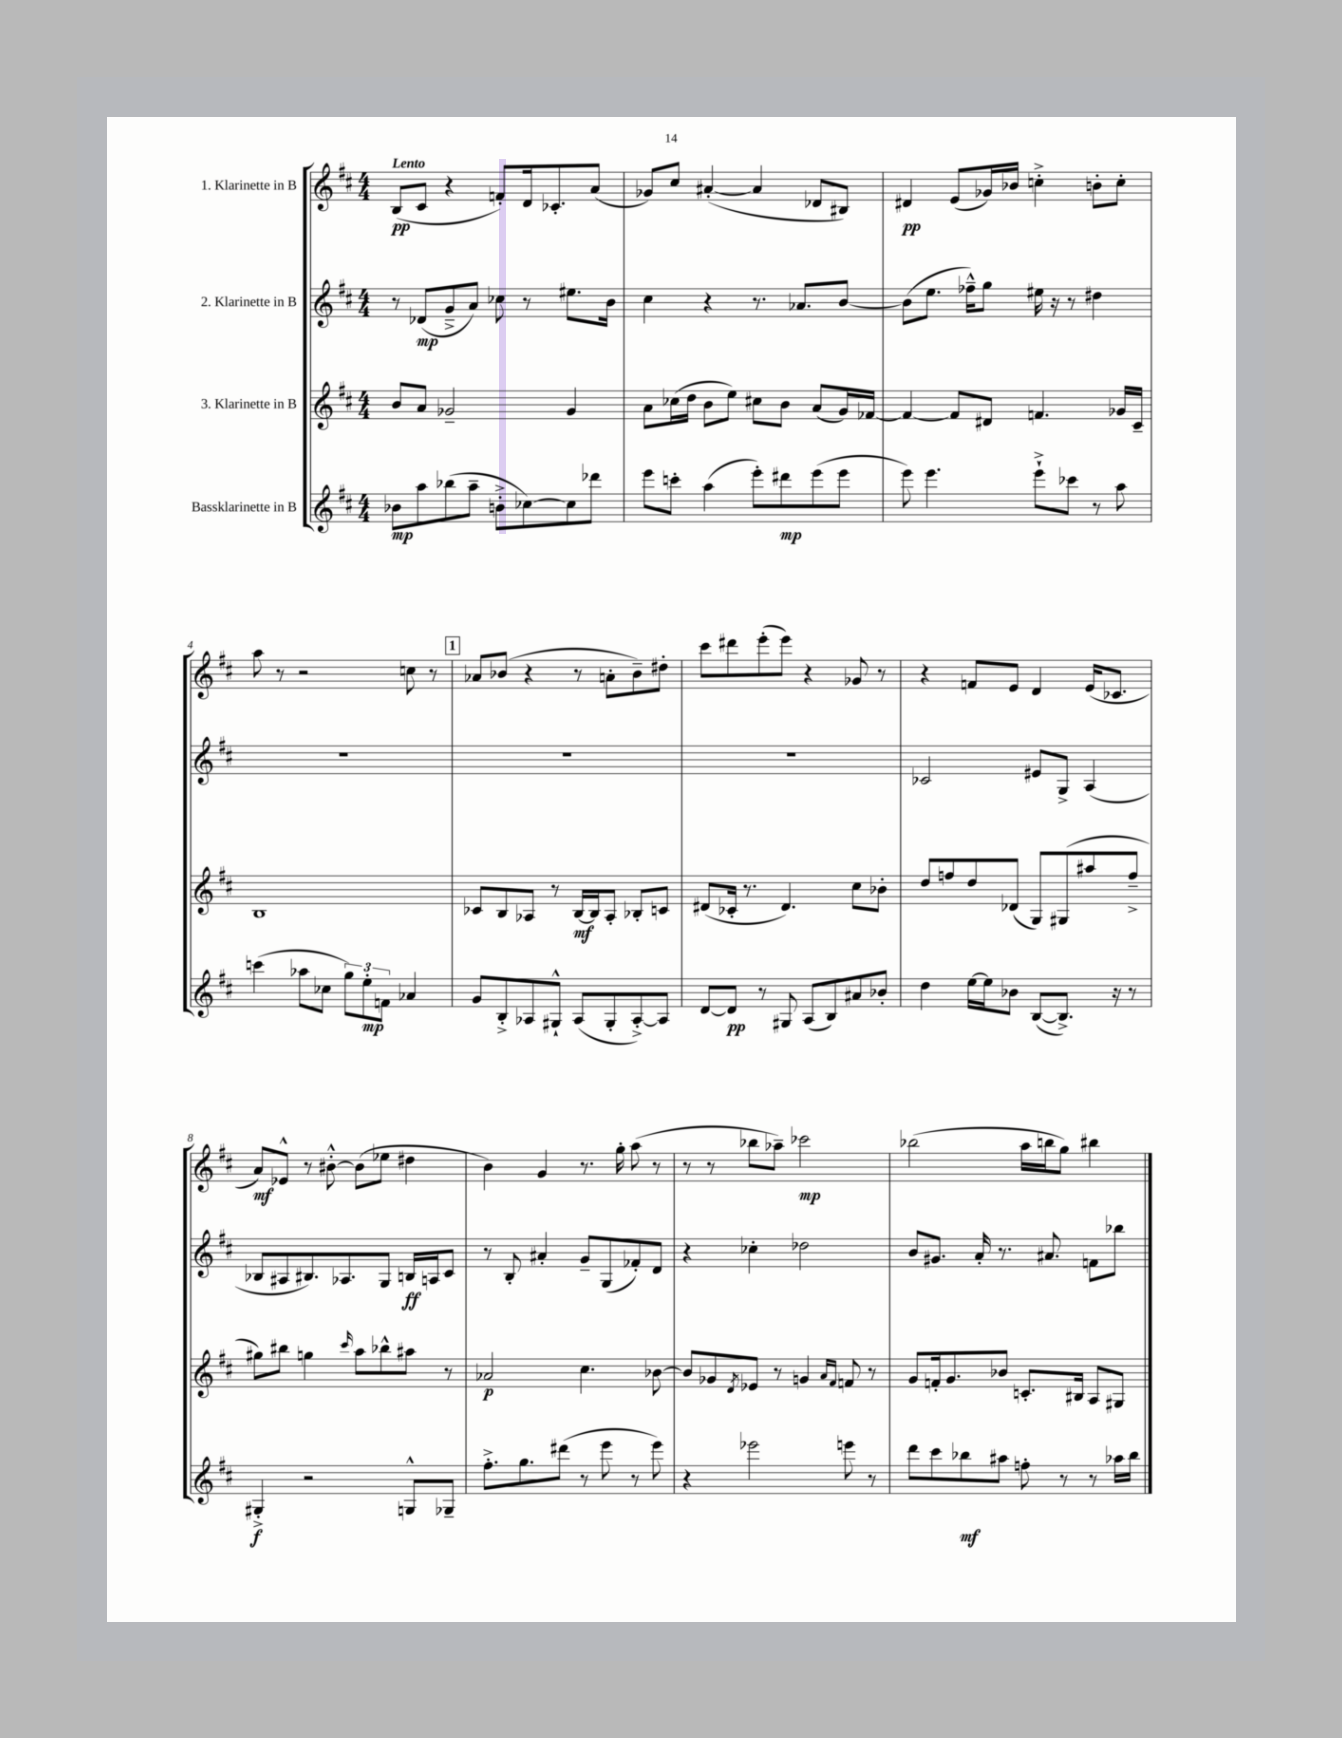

**kern	**kern	**kern	**kern
*staff4	*staff3	*staff2	*staff1
*clefG2	*clefG2	*clefG2	*clefG2
*k[f#c#]	*k[f#c#]	*k[f#c#]	*k[f#c#]
*M4/4	*M4/4	*M4/4	*M4/4
8b-	8b	8r	(8B
8aa	8a	(8d-	8c#
(8bb-	2g-~	8g~^	4r
8aa~	.	8a)	.
8b'^	.	8cc-	8f')
[8cc-)	.	8r	16d
.	.	.	8.c-'
8cc-]	4g-	8.ee#	.
8ddd-	.	.	(8a
.	.	16b	.
=	=	=	=
8eee	8a	4cc#	8g-)
8ccc'	(16cc-	.	8cc#
.	16dd	.	.
(4aa	8b	4r	([4a#'
.	8ee)	.	.
8eee')	8cc#	8.r	4a#]
8ddd#	8b	.	.
.	.	8.a-	.
(8eee	(8a	.	8d-
8eee	16g)	[8b	8B#)
.	[16f-	.	.
=	=	=	=
8eee)	4f-_	(8b]	4d#
4.eee	.	8.ee	.
.	8f-]	.	(8e
.	.	16ff-~^^)	.
.	8d#	8gg	16g-)
.	.	.	16b-
8eee`^	4.f	16ee#	4cc'^
.	.	16r	.
8ccc-	.	8r	.
8r	.	4dd#	8b'
8aa	16g-	.	8cc'
.	16c#~	.	.
=	=	=	=
(4ccc	1B	1r	8aa
.	.	.	8r
8aa-	.	.	2r
8cc-	.	.	.
12gg)	.	.	.
12ee'	.	.	.
12f	.	.	.
4a-	.	.	8cc
.	.	.	8r
=	=	=	=
8g	8c-	1r	8a-
8B'^	8B	.	(8b-
8A-	8A-	.	4r
8G#`^^	8r	.	.
(8A-	[16B	.	8r
.	16B]	.	.
8G#'	8A-'	.	8a'
[8A-'^)	8B-'	.	8b-~)
8A-]	8c	.	8dd#'
=	=	=	=
[8d	(8d#	1r	8ccc#
8d]	16c-'	.	8ddd#
.	8.r	.	.
8r	.	.	(8eee'
8G#	4.d#)	.	8eee)
(8A	.	.	4r
8B)	.	.	.
8a#	8cc#	.	8g-
8b-'	8b-'	.	8r
=	=	=	=
4dd	8dd	2c-	4r
.	8ff	.	.
[16ee	8dd	.	8f
16ee]	.	.	.
8b-	(8d-	.	8e
([8B	8G)	8e#	4d
8.B^])	(8G#	8G^	.
.	8aa#	(4A	(16e
16r	.	.	8.c-
8r	8ff~^	.	.
=	=	=	=
4G#'^	8gg#)	8B-	8a)
.	8bb#	8A#	8e-^^
2r	4gg	8.B#)	8r
.	.	.	[8b#'^^
.	.	8.A-	.
.	16qqccc#	.	.
.	8aa	.	(8b#]
.	8bb-^^	8G	8ee-
8G^^	8aa#	16B	4dd#
.	.	16A	.
8G-~	8r	8c#	.
=	=	=	=
8.ff#'^	2a-	8r	4b)
.	.	8B'	.
8.gg	.	.	.
.	.	4a#'	4g
(8ddd#	.	.	.
8r	4.cc#	8g~	8.r
8eee	.	(8G	.
.	.	.	16gg'
8r	.	8f-')	(8aa
8eee)	[8b-	8d	8r
=	=	=	=
4r	8b-]	4r	8r
.	8g-	.	8r
.	8qd	.	.
2eee-	8e-	4cc-'	8bb-
.	8r	.	8aa-~)
.	4g	2dd-	2ccc-
.	16qqa	.	.
.	16qqf#	.	.
8eee	8f	.	.
8r	8r	.	.
=	=	=	=
8ddd	8g	8b	(2bb-
8ccc#	16f'	8.g#	.
.	8.g	.	.
8bb-	.	.	.
.	.	16a'	.
8aa#	8b-	8.r	.
8ff'	8.c'	.	16aa
.	.	8.a#	16bb
8r	.	.	8gg)
.	16B#	.	.
8r	8A	8f	4bb#
16aa-	8G#	8bb-	.
16bb-	.	.	.
==	==	==	==
*-	*-	*-	*-
